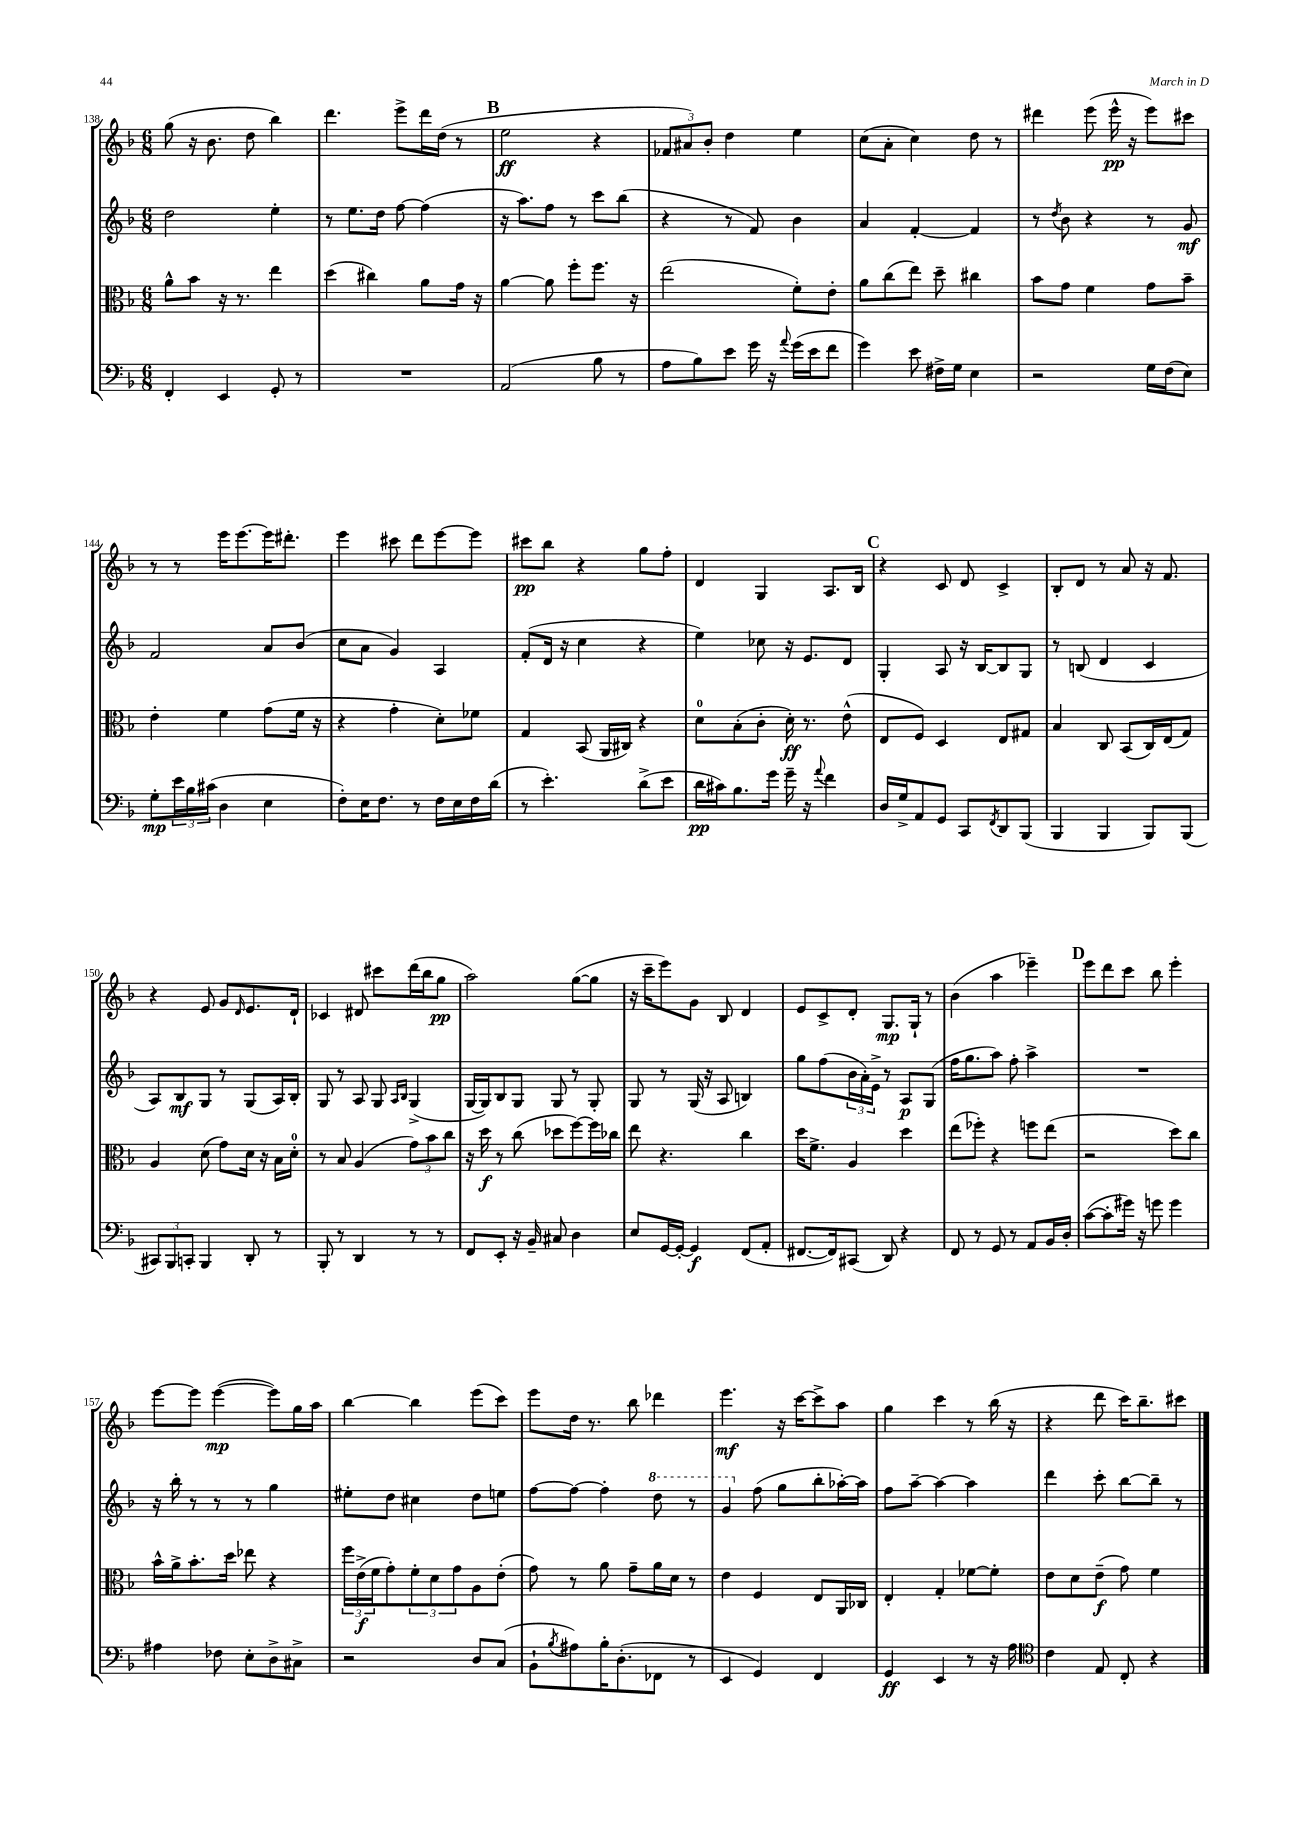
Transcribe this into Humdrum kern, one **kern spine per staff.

**kern	**kern	**kern	**kern
*staff4	*staff3	*staff2	*staff1
*clefF4	*clefC3	*clefG2	*clefG2
*k[b-]	*k[b-]	*k[b-]	*k[b-]
*M6/8	*M6/8	*M6/8	*M6/8
4FF'	8a^^	2dd	(8gg
.	8b-	.	16r
.	.	.	8.b-
4EE	16r	.	.
.	8.r	.	.
.	.	.	8dd
8GG'	4ee	4ee'	4bb-)
8r	.	.	.
=	=	=	=
2.r	(4dd	8r	4.ddd
.	.	8.ee	.
.	4cc#)	.	.
.	.	16dd	.
.	.	[8ff	8eee^
.	8a	(4ff]	16ddd
.	.	.	(16dd
.	16g	.	8r
.	16r	.	.
=	=	=	=
(2AA	[4a	16r	2ee
.	.	8.aa)	.
.	8a]	8ff	.
.	8ff'	8r	.
8B-	8.ff	8ccc	4r
8r	.	(8bb-	.
.	16r	.	.
=	=	=	=
8A	(2ee	4r	12f-
.	.	.	12a#)
8B-)	.	.	.
.	.	.	12b-'
8e	.	8r	4dd
16g	.	8f)	.
16r	.	.	.
8qqa	.	.	.
(16g	8f')	4b-	4ee
16e	.	.	.
8f	8e'	.	.
=	=	=	=
4g)	8a	4a	(8cc
.	(8cc	.	8a'
8e	8ee)	[4f'	4cc)
16F#^	8dd~	.	.
16G	.	.	.
4E	4cc#	4f]	8dd
.	.	.	8r
=	=	=	=
2r	8b-	8r	4ddd#
.	.	8qdd	.
.	8g	8b-	.
.	4f	4r	(8eee
.	.	.	16eee^^
.	.	.	16r
16G	8g	8r	8eee)
(16F	.	.	.
8E)	8b-~	8g	8ccc#
=	=	=	=
8G'	4e'	2f	8r
24e	.	.	8r
24B-	.	.	.
(24c#	.	.	.
4D	4f	.	16eee
.	.	.	[8.eee
4E	(8g	8a	16eee]
.	.	.	8.ddd#'
.	16f	(8b-	.
.	16r	.	.
=	=	=	=
8F')	4r	8cc	4eee
16E	.	8a	.
8.F	.	.	.
.	4g'	4g)	8ccc#
8r	.	.	8ddd
16F	8d')	4A	[8eee
16E	.	.	.
16F	8f-	.	8eee]
(16d	.	.	.
=	=	=	=
8r	4G	(8f'	8ccc#
4.e')	.	16d	8bb-
.	.	16r	.
.	(8BB-	4cc	4r
.	16AA	.	.
.	16C#)	.	.
(8d^	4r	4r	8gg
8e	.	.	8ff'
=	=	=	=
16d	8d	4ee)	4d
16c#)	.	.	.
8.B-	(8B-'	.	.
.	8c'	8cc-	4G
16g	.	.	.
16g~	16d')	16r	.
16r	8.r	8.e	.
8qqa	.	.	.
4f	.	.	8.A
.	(8e^^	8d	.
.	.	.	16B-
=	=	=	=
16D	8E	4G'	4r
16G^	.	.	.
8AA	8F)	.	.
8GG	4D	8A	8c
8CC	.	16r	8d
.	.	[16B-	.
8qFF	.	.	.
8DD	8E	8B-]	4c^
(8BBB-	8G#	8G	.
=	=	=	=
4BBB-	4B-	8r	8B-'
.	.	(8B	8d
4BBB-	8C	4d	8r
.	(8BB-	.	8a
8BBB-)	16C)	4c	16r
.	(16E	.	8.f
(8BBB-	8G)	.	.
=	=	=	=
12CC#)	4A	8A)	4r
12BBB-	.	.	.
.	.	8B-	.
12CC'	.	.	.
4BBB-	(8d	8G	8e
.	8g)	8r	8g
.	.	.	16qqd
8DD'	16d	(8G	8.e
.	16r	.	.
8r	16B-	16A)	.
.	16d'	16B-'	16d`
=	=	=	=
8BBB-'	8r	8G	4c-
8r	8B-	8r	.
4DD	(4A	8A	8d#
.	.	8G	8ccc#
.	.	16qqA	.
.	.	16qqB-	.
8r	12g)	(4G^	(16ddd
.	.	.	16bb-
.	12b-	.	.
8r	.	.	8gg
.	12cc	.	.
=	=	=	=
8FF	16r	[16G	2aa)
.	16dd	16G])	.
8EE'	8r	8B-	.
16r	(8cc	8G	.
16BB-~	.	.	.
8C#	8dd-	8G	.
4D	[8ff)	8r	([8gg
.	16ff]	8G'	8gg]
.	16cc-	.	.
=	=	=	=
8E	8ee	8G	16r
.	.	.	16ccc~
[16GG	4.r	8r	8eee)
16GG'_	.	.	.
4GG]	.	(16G	8g
.	.	16r	.
.	.	8A	8B-
(8FF	4cc	4B)	4d
8AA'	.	.	.
=	=	=	=
[8.FF#	16dd	8gg	8e
.	8.f^	.	.
.	.	(8ff	8c^
16FF#])	.	.	.
(8CC#	4A	24b-	8d'
.	.	24a')	.
.	.	24e^	.
8DD)	.	8r	8.G
4r	4dd	8A	.
.	.	.	16G`
.	.	(8G	8r
=	=	=	=
8FF	(8ee	16ff	(4b-
.	.	8.gg	.
8r	8ff-')	.	.
8GG	4r	8aa)	4aa
8r	.	8ff'	.
8AA	8ff	4aa^	4eee-~)
16BB-	(8ee	.	.
16D'	.	.	.
=	=	=	=
([8c	2r	2.r	8eee
8c']	.	.	8ddd
16g#)	.	.	8ccc
16r	.	.	.
8g	.	.	8bb-
4g	8dd)	.	4eee'
.	8cc	.	.
=	=	=	=
4A#	16b-^^	16r	[8eee
.	16a^	16bb-'	.
.	8.b-'	8r	8eee]
8F-	.	8r	([4eee
.	16dd	.	.
8E'	8ee-	8r	.
8D^	4r	4gg	8eee])
8C#^	.	.	16gg
.	.	.	16aa
=	=	=	=
2r	24ff	8ee#'	[4bb-
.	(24e^	.	.
.	24f	.	.
.	8g')	8dd	.
.	12f'	4cc#	4bb-]
.	12d	.	.
.	12g	.	.
8D	8A	8dd	(8eee
(8C	(8e'	8ee	8ccc)
=	=	=	=
8BB-`	8g)	[8ff	8eee
8qB-	.	.	.
8A#)	8r	8ff_	16dd
.	.	.	8.r
16B-'	8a	4ff']	.
(8.D'	.	.	.
.	8g~	.	8bb-
8FF-	16a	8ddd	4ddd-
.	16d	.	.
8r	8r	8r	.
=	=	=	=
4EE	4e	4gg	4.eee
4GG)	4F	(8ff	.
.	.	8gg	16r
.	.	.	[16ccc
4FF	8E	8bb-'	8ccc^]
.	16AA	[16aa-')	8aa
.	16C-	16aa-]	.
=	=	=	=
4GG	4E'	8ff	4gg
.	.	[8aa~	.
4EE	4G'	4aa_	4ccc
8r	[8f-	4aa]	8r
16r	8f-']	.	(16bb-
16A	.	.	16r
=	=	=	=
*clefC4	*	*	*
4c	8e	4ddd	4r
.	8d	.	.
8E	(8e~	8ccc'	8ddd
8C'	8g)	[8bb-	16ccc)
.	.	.	8.bb-~
4r	4f	8bb-~]	.
.	.	8r	8ccc#
==	==	==	==
*-	*-	*-	*-
